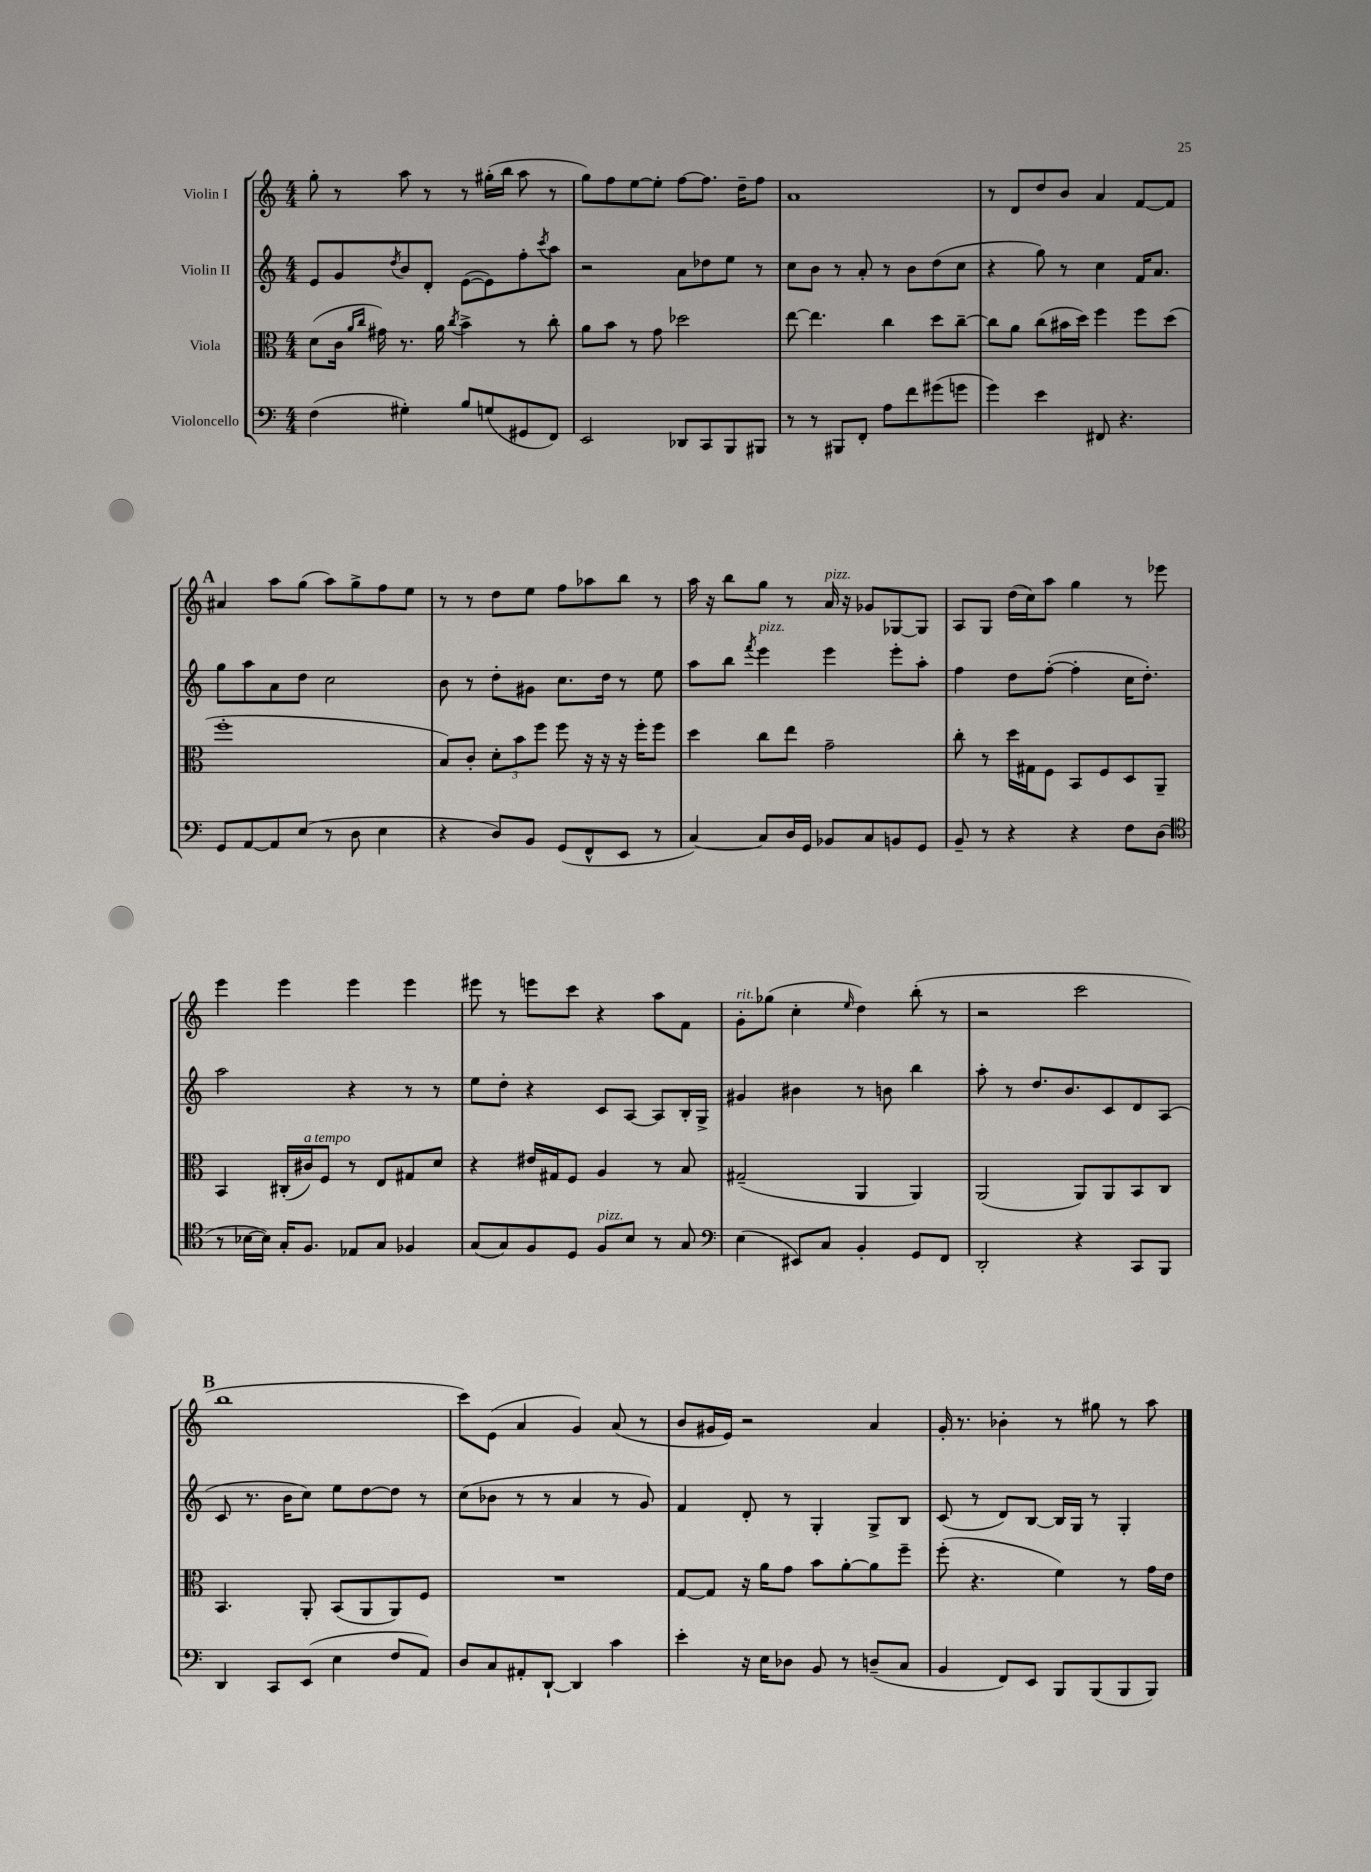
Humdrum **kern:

**kern	**kern	**kern	**kern
*part4	*part3	*part2	*part1
*staff4	*staff3	*staff2	*staff1
*I"Violoncello	*I"Viola	*I"Violin II	*I"Violin I
*clefF4	*clefC3	*clefG2	*clefG2
*k[]	*k[]	*k[]	*k[]
*M4/4	*M4/4	*M4/4	*M4/4
=1	=1	=1	=1
(4F\	(8d\L	8e/L	8gg'\
.	16c\Jk	8g/	8r
.	16qqa/LL	.	.
.	16qqcc/JJ	.	.
.	16g#X\)	.	.
.	.	8qdd/	.
4G#X'\)	8.r	8b/	8aa\
.	.	8d'/J	8r
.	16a\	.	.
.	8qcc/	.	.
8B/L	4b^\	([8e\L	8r
(8Gn/	.	8e\])	(16gg#X'\LL
.	.	.	16bb\JJ
8GG#X/	8r	8ff'\	8aa\
.	.	8qccc/	.
8FF/J)	8cc'\	8aa\J	8r
=2	=2	=2	=2
2EE/	8a\L	2r	8gg\L)
.	8b\J	.	8ff\
.	8r	.	[8ee\
.	8g\	.	8ee'\J]
8DD-X/L	2dd-X\	8a\L	[8ff\L
8CC/	.	8dd-X\	8.ff\J]
8BBB/	.	8ee\J	.
.	.	.	16dd~\KL
8BBB#X/J	.	8r	8ff\J
=3	=3	=3	=3
8r	[8ee\	8cc\L	1a
8r	4.ee\]	8b\J	.
8BBB#X/L	.	8r	.
8FF'/J	.	8a'/	.
8A\L	4cc\	8r	.
8f\	.	8b\L	.
(8g#X\	8dd\L	(8dd\	.
8gn\J	[8cc~\J	8cc\J	.
=4	=4	=4	=4
4g\)	8cc\L]	4r	8r
.	8a\J	.	8d/L
4e\	(8cc\L	8gg\)	8dd/
.	16b#X\L	8r	8b/J
.	16dd\JJ)	.	.
8FF#X/	4ff\	4cc\	4a/
4.r	.	.	.
.	8ff\L	16f/KL	[8f/L
.	.	8.a/J	.
.	(8dd\J	.	8f/J]
!!LO:LB:g=z
!!LO:REH:place=s1:t=A
=5	=5	=5	=5
8GG/L	1ff'	8gg\L	4a#X/
[8AA/	.	8aa\	.
8AA/]	.	8a\	8aa\L
(8E/J	.	8dd\J	(8gg\J
8r	.	2cc\	8aa\L)
8D\	.	.	8gg^\
4E\	.	.	8ff\
.	.	.	8ee\J
=6	=6	=6	=6
4r	8B/L)	8b\	8r
.	8c'/J	8r	8r
8D/L)	12d'\L	8dd'\L	8dd\L
.	12b\	.	.
8BB/J	.	8g#X\J	8ee\J
.	12ff\J	.	.
(8GG/L	8ff\	8.cc\L	8ff\L
8FF^^/	16r	.	8aa-X\
.	16r	16dd\Jk	.
8EE/J	16r	8r	8bb\J
.	16ff'\KL	.	.
8r	8ff\J	8ee\	8r
=7	=7	=7	=7
[4C/)	4dd\	8aa\L	16aa\
.	.	.	16r
.	.	8bb\J	8bb\L
.	.	8qfff/	.
!	!	!LO:TX:a:i:t=pizz.	!
8C/L]	8cc\L	4eee\	8gg\J
16D/L	8ee\J	.	8r
16GG/JJ	.	.	.
!	!	!	!LO:TX:a:i:t=pizz.
8BB-X/L	2g~\	4eee\	16a/
.	.	.	16r
8C/	.	.	8g-X/L
8BBn/	.	8eee'\L	[8G-X/
8GG/J	.	8aa'\J	8G-/J]
=8	=8	=8	=8
8BB~/	8cc'\	4ff\	8A/L
8r	8r	.	8G/J
4r	16dd\LL	8dd\L	(16dd\LL
.	16G#X\J	.	16cc\J)
.	8F\J	([8ff'\J	8aa\J
4r	8BB/L	4ff'\]	4gg\
.	8F/	.	.
8F\L	8D/	16cc\KL	8r
.	.	8.dd'\J)	.
(8D\J	8AA~/J	.	8eee-X\
!!LO:LB:g=z
=9	=9	=9	=9
*clefC4	*	*	*
8r	4BB/	2aa\	4eee\
[16B-X\LL	.	.	.
16B-\JJ])	.	.	.
16G'/KL	(16C#X'/LL	.	4eee\
!	!LO:TX:a:i:t=a tempo	!	!
8.F/J	16c#X/J)	.	.
.	8F/J	.	.
8E-X/L	8r	4r	4eee\
8G/J	8E/L	.	.
4F-X/	8G#X/	8r	4eee\
.	8d/J	8r	.
=10	=10	=10	=10
(8G/L	4r	8ee\L	8eee#X\
8G/)	.	8dd'\J	8r
8F/	16e#X/LL	4r	8eeen\L
.	16G#X/J	.	.
8D/J	8F/J	.	8ccc\J
!LO:TX:a:i:t=pizz.	!	!	!
8F/L	4A/	8c/L	4r
8B/J	.	[8A/J	.
8r	8r	8A/L]	8aa\L
8G/	8B/	16B'/L	8f\J
.	.	16G^/JJ	.
=11	=11	=11	=11
*clefF4	*	*	*
!	!	!	!LO:TX:a:i:t=rit.
(4E\	(2G#X~/	4g#X/	8g'\L
.	.	.	(8gg-X\J
8EE#X/L)	.	4b#X\	4cc'\
8C/J	.	.	.
.	.	.	16qqee/
4BB'/	4AA/	8r	4dd\)
.	.	8bn\	.
8GG/L	4AA/)	4bb\	(8bb'\
8FF/J	.	.	8r
=12	=12	=12	=12
2DD'/	(2AA/	8aa'\	2r
.	.	8r	.
.	.	8.dd/L	.
.	.	8.b/	.
4r	8AA/L)	.	2ccc\
.	8AA/	8c/	.
8CC/L	8BB/	8d/	.
8BBB/J	8C/J	(8A/J	.
!!LO:LB:g=z
!!LO:REH:place=s1:t=B
=13	=13	=13	=13
4DD/	4.BB/	8c/	1bb
.	.	8.r	.
8CC/L	.	.	.
.	.	16b\KL	.
(8EE/J	8AA'/	8cc\J)	.
4E\	(8BB/L	8ee\L	.
.	8AA/	[8dd\	.
8F/L	8AA/)	8dd\J]	.
8AA/J)	8F/J	8r	.
=14	=14	=14	=14
8D/L	1r	(8cc\L	8ccc\L)
8C/	.	8b-X\J	(8e\J
8AA#X'/	.	8r	4a/
[8DD`/J	.	8r	.
4DD/]	.	4a/	4g/)
4c\	.	8r	(8a/
.	.	8g/)	8r
=15	=15	=15	=15
4e'\	[8G/L	4f/	8b/L
.	8G/J]	.	16g#X/L
.	.	.	16e/JJ)
16r	16r	8d'/	2r
16E\KL	16a\KL	.	.
8D-X\J	8g\J	8r	.
8BB/	8b\L	4G'/	.
8r	[8a'\	.	.
(8Dn~/L	8a\]	8G^/L	4a/
8C/J	8ff~\J	8B/J	.
=16	=16	=16	=16
4BB/	(8ff'\	(8c/	16g'/
.	.	.	8.r
.	4.r	8r	.
8FF/L)	.	8d/L)	4b-X'\
8EE/J	.	[8B/J	.
8BBB/L	4f\)	16B/LL]	8r
.	.	16G/JJ	.
(8BBB/	.	8r	8gg#X\
8BBB/	8r	4G'/	8r
8BBB/J)	16g\LL	.	8aa\
.	16e\JJ	.	.
==	==	==	==
*-	*-	*-	*-
